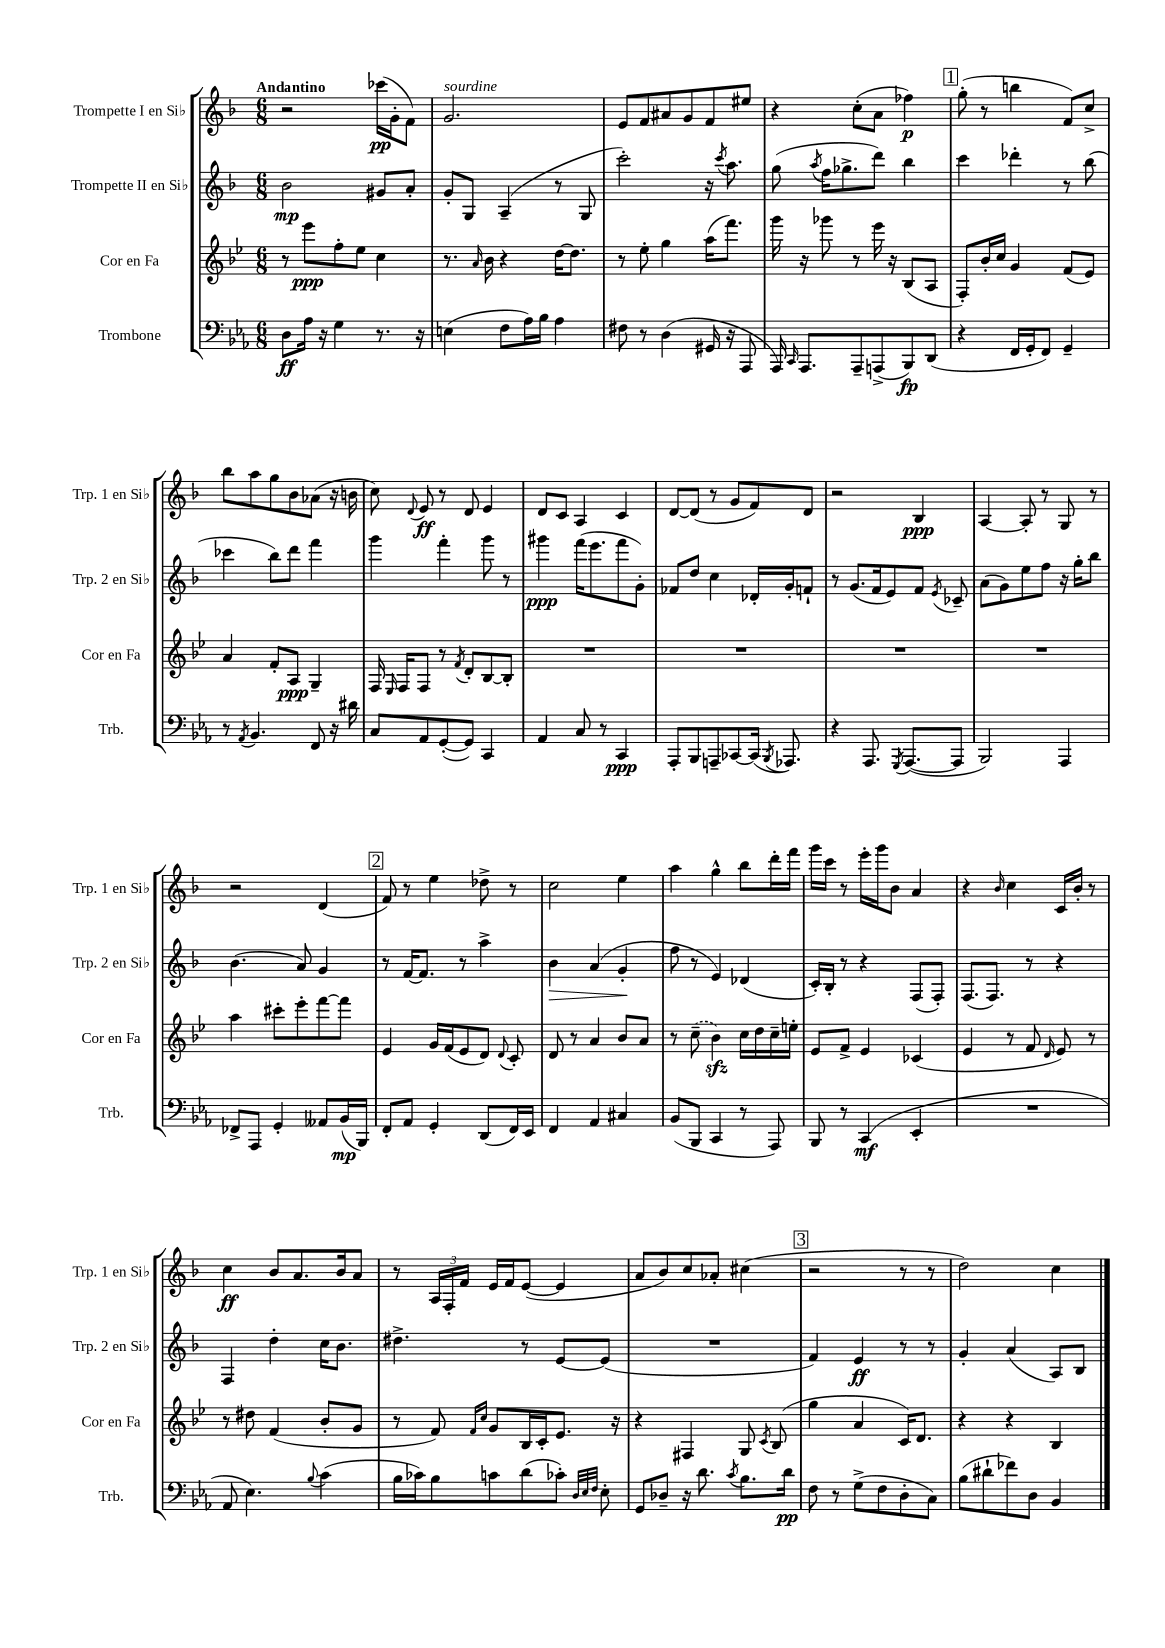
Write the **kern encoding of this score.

**kern	**kern	**kern	**kern
*staff4	*staff3	*staff2	*staff1
*clefF4	*clefG2	*clefG2	*clefG2
*k[b-e-a-]	*k[b-e-]	*k[b-]	*k[b-]
*M6/8	*M6/8	*M6/8	*M6/8
8D	8r	2b-	2r
16A-	8eee-	.	.
16r	.	.	.
4G	8ff'	.	.
.	8ee-	.	.
8.r	4cc	8g#	(16ccc-
.	.	.	16g'
.	.	8a'	8f)
16r	.	.	.
=	=	=	=
(4E	8.r	8g'	2.g
.	.	8G	.
.	16qqa	.	.
.	16b-	.	.
8F	4r	(4A~	.
16A-)	.	.	.
16B-	.	.	.
4A-	[16dd	8r	.
.	8.dd]	.	.
.	.	8G	.
=	=	=	=
8F#	8r	2ccc')	8e
8r	8ee-'	.	8f
(4D	4gg	.	8a#
.	.	.	8g
16GG#	(16aa	16r	8f
.	.	8qccc	.
16r	8.fff)	8.aa	.
8AAA-	.	.	8ee#
=	=	=	=
16AAA-)	16ggg	(8gg	4r
16qqCC	.	.	.
8.AAA-	16r	.	.
.	.	8qaa	.
.	8ggg-	16ff	.
.	.	8.gg-^	.
8AAA-~	8r	.	(8cc'
(8AAA^	16eee-	8ddd)	8a
.	16r	.	.
8BBB-)	(8B-	4bb-	4ff-)
(8DD	8A	.	.
=	=	=	=
4r	8F')	4ccc	(8gg'
.	16b-'	.	8r
.	16cc	.	.
16FF	4g	4ddd-'	4bb
16GG'	.	.	.
8FF)	.	.	.
4GG~	(8f	8r	8f)
.	8e-)	(8bb-	8cc^
=	=	=	=
8r	4a	4ccc-	8bb-
8qAA-	.	.	.
4.BB-	.	.	8aa
.	8f'	8bb-)	8gg
.	8A	8ddd	8b-
8FF	4G~	4fff	(8a-
16r	.	.	16r
16d#	.	.	16b
=	=	=	=
8C	16F	4ggg	8cc)
.	16qqE-	.	.
.	16F	.	.
.	.	.	8qqd
8AA-	8F	.	8e
([8GG'	8r	4fff'	8r
.	8qf	.	.
8GG])	8d'	.	8d
4CC	[8B-	8ggg	4e
.	8B-']	8r	.
=	=	=	=
4AA-	2.r	4ggg#	8d
.	.	.	8c
8C	.	(16fff	4A
.	.	8.eee	.
8r	.	.	.
4CC	.	8fff	4c
.	.	8g')	.
=	=	=	=
8AAA-'	2.r	8f-	[8d
8BBB-	.	8dd	(8d]
8AAA~	.	4cc	8r
[8CC-	.	.	8g
(16CC-]	.	16d-'	8f)
8qBBB-	.	.	.
8.AAA-)	.	16g'	.
.	.	8f`	8d
=	=	=	=
4r	2.r	8r	2r
.	.	(8.g	.
8.AAA-	.	.	.
.	.	16f	.
.	.	8e)	.
8qGGG	.	.	.
([8.AAA-	.	.	.
.	.	8f	4B-
.	.	8qe	.
8AAA-]	.	8c-~	.
=	=	=	=
2BBB-)	2.r	(8a	[4A
.	.	8g)	.
.	.	8ee	8A']
.	.	8ff	8r
4AAA-	.	16r	8G
.	.	16gg'	.
.	.	8bb-	8r
=	=	=	=
8FF-^	4aa	(4.b-	2r
8AAA-	.	.	.
4GG'	8ccc#'	.	.
.	8eee-'	8a)	.
8AA--	[8fff	4g	(4d
(16BB-	8fff]	.	.
16BBB-)	.	.	.
=	=	=	=
8FF'	4e-	8r	8f)
8AA-	.	[16f	8r
.	.	8.f]	.
4GG'	16g	.	4ee
.	(16f	.	.
.	8e-	8r	.
(8DD	8d)	4aa^	8dd-^
.	8qqd	.	.
16FF)	8c'	.	8r
16EE-	.	.	.
=	=	=	=
4FF	8d	4b-	2cc
.	8r	.	.
4AA-	4a	(4a	.
4C#	8b-	4g'	4ee
.	8a	.	.
=	=	=	=
(8BB-	8r	8ff	4aa
8BBB-	(8cc~	8r	.
4CC	4b-)	4e)	4gg^^
8r	16cc	(4d-	8bb-
.	16dd	.	.
8AAA-)	16cc~	.	16ddd'
.	16ee'	.	16fff
=	=	=	=
8BBB-	8e-	16c')	16ggg
.	.	16B-'	16ccc
8r	8f^	8r	8r
(4CC	4e-	4r	16eee'
.	.	.	16ggg
.	.	.	8b-
4EE-'	(4c-	(8F	4a
.	.	8F')	.
=	=	=	=
2.r	4e-	(8.F	4r
.	.	8.F)	.
.	.	.	16qqb-
.	8r	.	4cc
.	8f	8r	.
.	16qqd	.	.
.	8e-)	4r	16c
.	.	.	16b-'
.	8r	.	8r
=	=	=	=
8AA-	8r	4F	4cc
4.E-)	8dd#	.	.
.	(4f	4dd'	8b-
.	.	.	8.a
8qqB-	.	.	.
(4c	8b-'	16cc	.
.	.	8.b-	16b-
.	8g	.	8a
=	=	=	=
16B-	8r	4.dd#^	8r
16c-)	.	.	.
8B-	8f)	.	24A
.	.	.	24F'
.	.	.	24f
.	16qqf	.	.
.	16qqcc	.	.
8c	8g	.	16e
.	.	.	16f
(8d	16B-	8r	([8e
.	16c'	.	.
8c-')	8.e-	[8e	4e]
32qqD	.	.	.
32qqE-	.	.	.
32qqF	.	.	.
8E-'	.	(8e]	.
.	16r	.	.
=	=	=	=
8GG	4r	2.r	8a
8D-~	.	.	8b-)
16r	4F#	.	8cc
8.d	.	.	.
.	.	.	8a-'
8qc	.	.	.
8.B-	8G	.	(4cc#
.	8qc	.	.
.	(8B-	.	.
16d	.	.	.
=	=	=	=
8F	4gg	4f)	2r
8r	.	.	.
(8G^	4a	4e	.
8F	.	.	.
8D'	16c)	8r	8r
.	8.d	.	.
8C)	.	8r	8r
=	=	=	=
(8B-	4r	4g'	2dd)
8d#`	.	.	.
8f-)	4r	(4a	.
8D	.	.	.
4BB-	4B-	8A)	4cc
.	.	8B-	.
==	==	==	==
*-	*-	*-	*-
